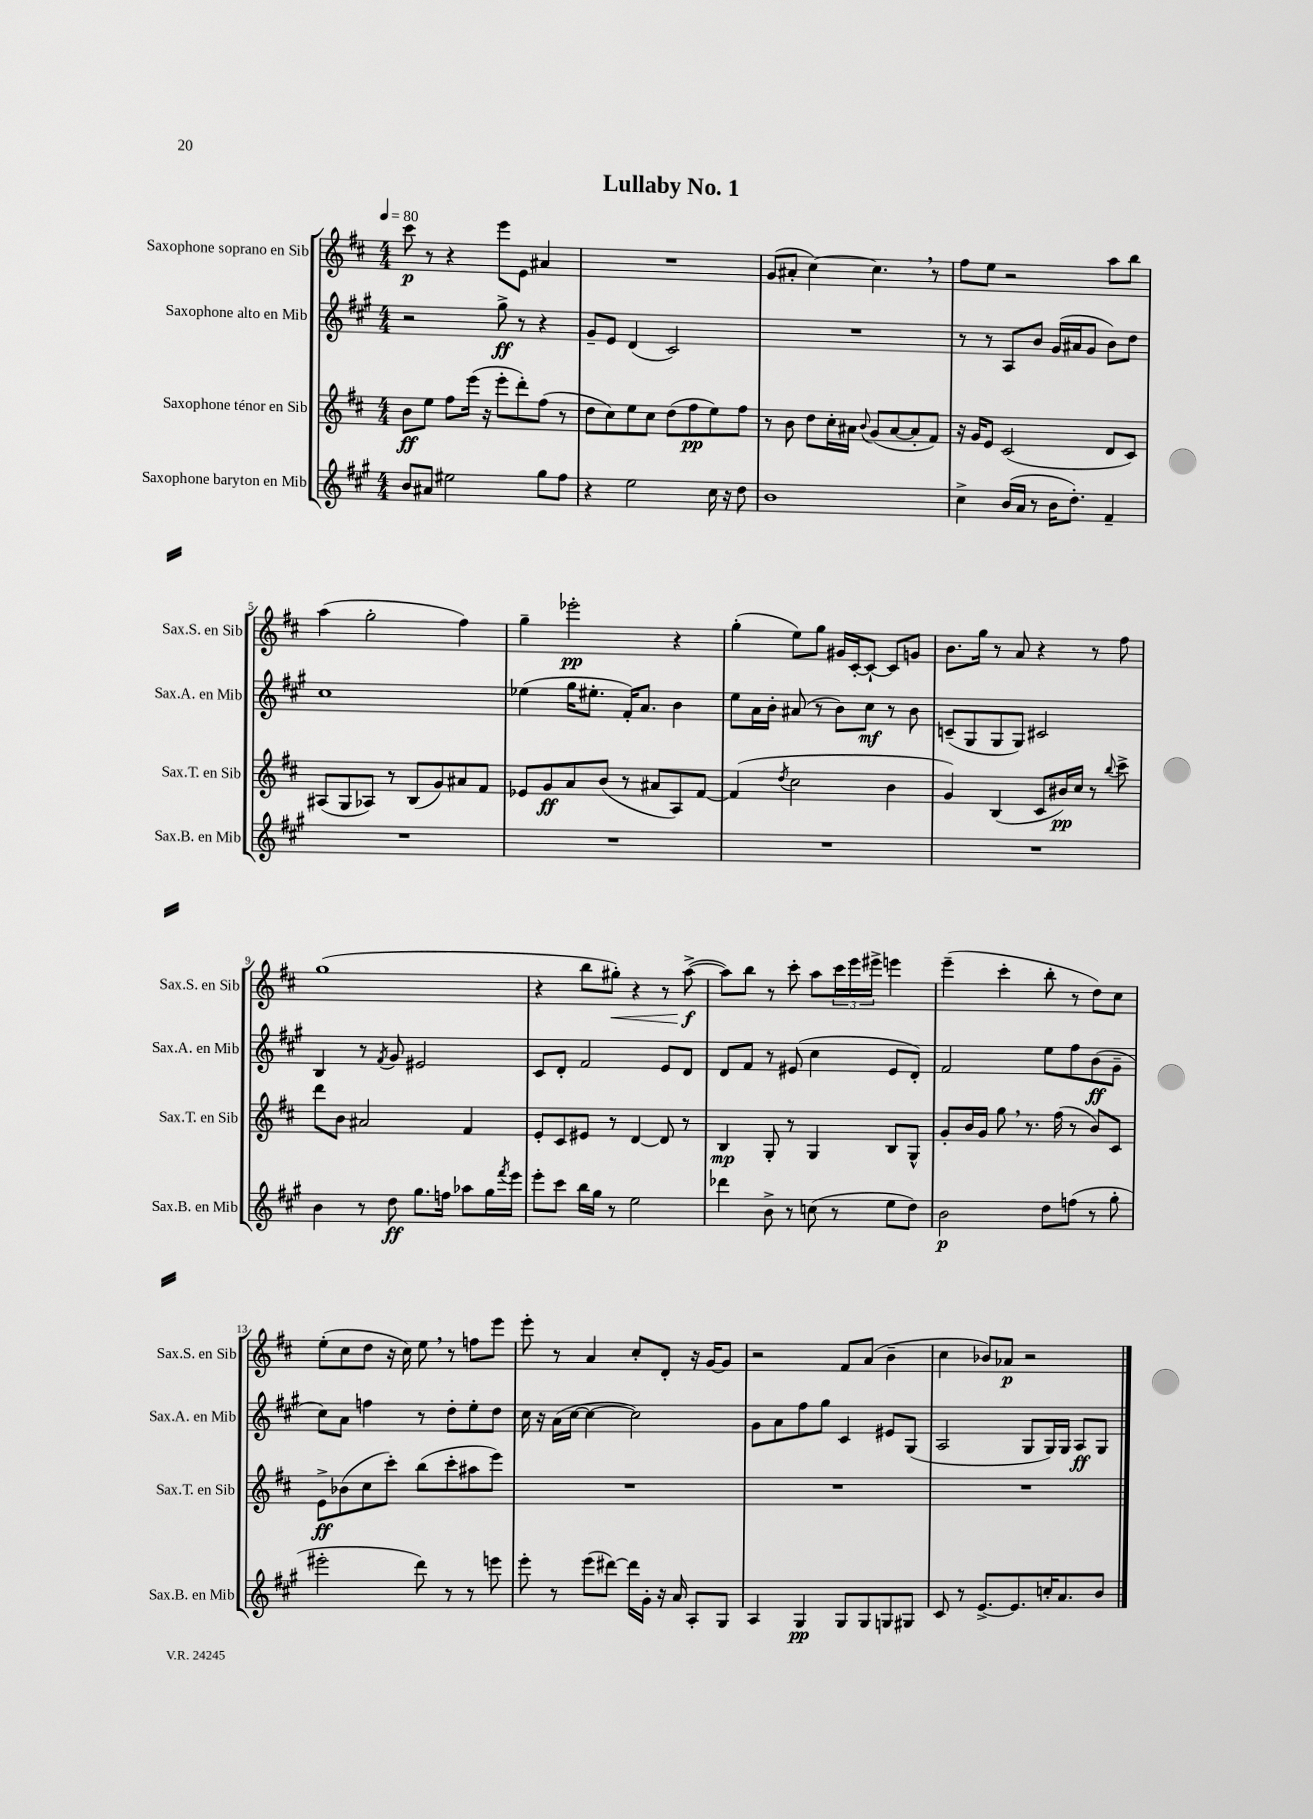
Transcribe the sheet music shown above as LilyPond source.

\header { title = "Lullaby No. 1" }
<<
\new StaffGroup <<
\new Staff = "s0" \with { instrumentName = "Saxophone soprano en Sib" shortInstrumentName = "Sax.S. en Sib" } {
    \clef treble \key d \major \numericTimeSignature \time 4/4 \tempo 4 = 80
    cis'''8\p r8 r4 e'''8 e'8 ais'4 |
    R1 |
    g'8( ais'8-. cis''4~) cis''4. \breathe r8 |
    fis''8 e''8 r2 a''8 b''8 |
    a''4( g''2-. fis''4) |
    g''4-- ees'''2-.\pp r4 |
    g''4-.( e''8) g''8 gis'16 cis'16~-. cis'8~-! cis'8 g'8 |
    b'8. g''16 r8 a'8 r4 r8 fis''8 |
    g''1( |
    r4 b''8 gis''8-.\<) r4 r8 a''8~->\f\!( |
    a''8) b''8 r8 cis'''8-. a''8 \tuplet 3/2 { cis'''16 e'''16 eis'''16-> } e'''4 |
    e'''4--( cis'''4-. b''8-. r8 d''8) cis''8 |
    e''8-.( cis''8 d''8 r16 cis''16) e''8 \breathe r8 f''8 e'''8 |
    e'''8-. r8 a'4 cis''8-. d'8-. r16 g'16~ g'8 |
    r2 fis'8 a'8( b'4-- |
    cis''4 bes'8) aes'8\p r2 \bar "|." |
}
\new Staff = "s1" \with { instrumentName = "Saxophone alto en Mib" shortInstrumentName = "Sax.A. en Mib" } {
    \clef treble \key a \major \numericTimeSignature \time 4/4
    r2 gis''8->\ff r8 r4 |
    gis'8-- e'8 d'4( cis'2) |
    R1 |
    r8 r8 a8 b'8 gis'16( ais'16 gis'8 b'8) d''8 |
    cis''1 |
    ees''4( gis''16 eis''8.-. fis'16-.) a'8. b'4 |
    e''8 a'16 b'16-. ais'8( r8 b'8) cis''8\mf r8 b'8 |
    c'8--( gis8 gis8 gis8) cis'2 |
    b4 r8 \acciaccatura { fis'8 } gis'8 eis'2 |
    cis'8 d'8-. fis'2 e'8 d'8 |
    d'8 fis'8 r8 eis'8( cis''4 eis'8 d'8-.) |
    fis'2 e''8 fis''8 b'8\ff( gis'8-- |
    cis''8) a'8 f''4 r8 d''8-. e''8-. d''8 |
    cis''16 r16 a'16( cis''16~ cis''4~ cis''2) |
    gis'8 a'8 fis''8 gis''8 cis'4 eis'8 gis8( |
    a2 gis8 gis16) gis16 a8\ff gis8 \bar "|." |
}
\new Staff = "s2" \with { instrumentName = "Saxophone ténor en Sib" shortInstrumentName = "Sax.T. en Sib" } {
    \clef treble \key d \major \numericTimeSignature \time 4/4
    b'8\ff e''8 fis''8 e'''16( r16 e'''8-. d'''8-.) fis''8( r8 |
    d''8 cis''8) e''8 cis''8 d''8( fis''8\pp e''8) fis''8 |
    r8 b'8 d''8 cis''16-. ais'16 \appoggiatura { b'8 } g'8( ais'8~ ais'8-. fis'8) |
    r16 g'16 e'8 cis'2( d'8 cis'8) |
    ais8( g8 aes8) r8 b8( g'8) ais'8 fis'8 |
    ees'8 g'8\ff a'8 b'8( r8 ais'8 a8) fis'8~ |
    fis'4( \acciaccatura { d''8 } cis''2 b'4 |
    g'4) b4( cis'8 bis'16\pp) cis''16 r8 \appoggiatura { b''8 } cis'''8-> |
    d'''8 b'8 ais'2 fis'4 |
    e'8-. cis'8 eis'8 r8 d'4~ d'8 r8 |
    b4\mp g8-. r8 g4 b8 g8-^ |
    g'8-. b'16 g'16 g''8 \breathe r8. fis''16( r8 b'8) cis'8 |
    e'8->\ff bes'8( cis''8 cis'''8-.) b''8( cis'''8-. ais''8 e'''8) |
    R1 |
    R1 |
    R1 \bar "|." |
}
\new Staff = "s3" \with { instrumentName = "Saxophone baryton en Mib" shortInstrumentName = "Sax.B. en Mib" } {
    \clef treble \key a \major \numericTimeSignature \time 4/4
    b'8 ais'8 eis''2 gis''8 fis''8 |
    r4 e''2 cis''16 r16 d''8 |
    b'1 |
    cis''4-> b'16( a'16 r8 b'16 d''8.-.) fis'4-- |
    R1 |
    R1 |
    R1 |
    R1 |
    b'4 r8 d''8\ff gis''8. f''16 aes''8 gis''16 \acciaccatura { fis'''8 } e'''16 |
    e'''8-. cis'''8 b''16 gis''16 r8 e''2 |
    des'''4 b'8-> r8 c''8( r8 e''8 d''8) |
    b'2\p d''8 f''8( r8 gis''8-. |
    eis'''2-. d'''8) r8 r8 e'''8 |
    e'''8-. r8 e'''8( dis'''8~) dis'''16 gis'16-. r16 a'16 a8-. gis8 |
    a4 gis4\pp gis8 gis8 g8 gis8 |
    cis'8 r8 e'8.~-> e'8. c''16-. a'8. b'8 \bar "|." |
}
>>
>>
